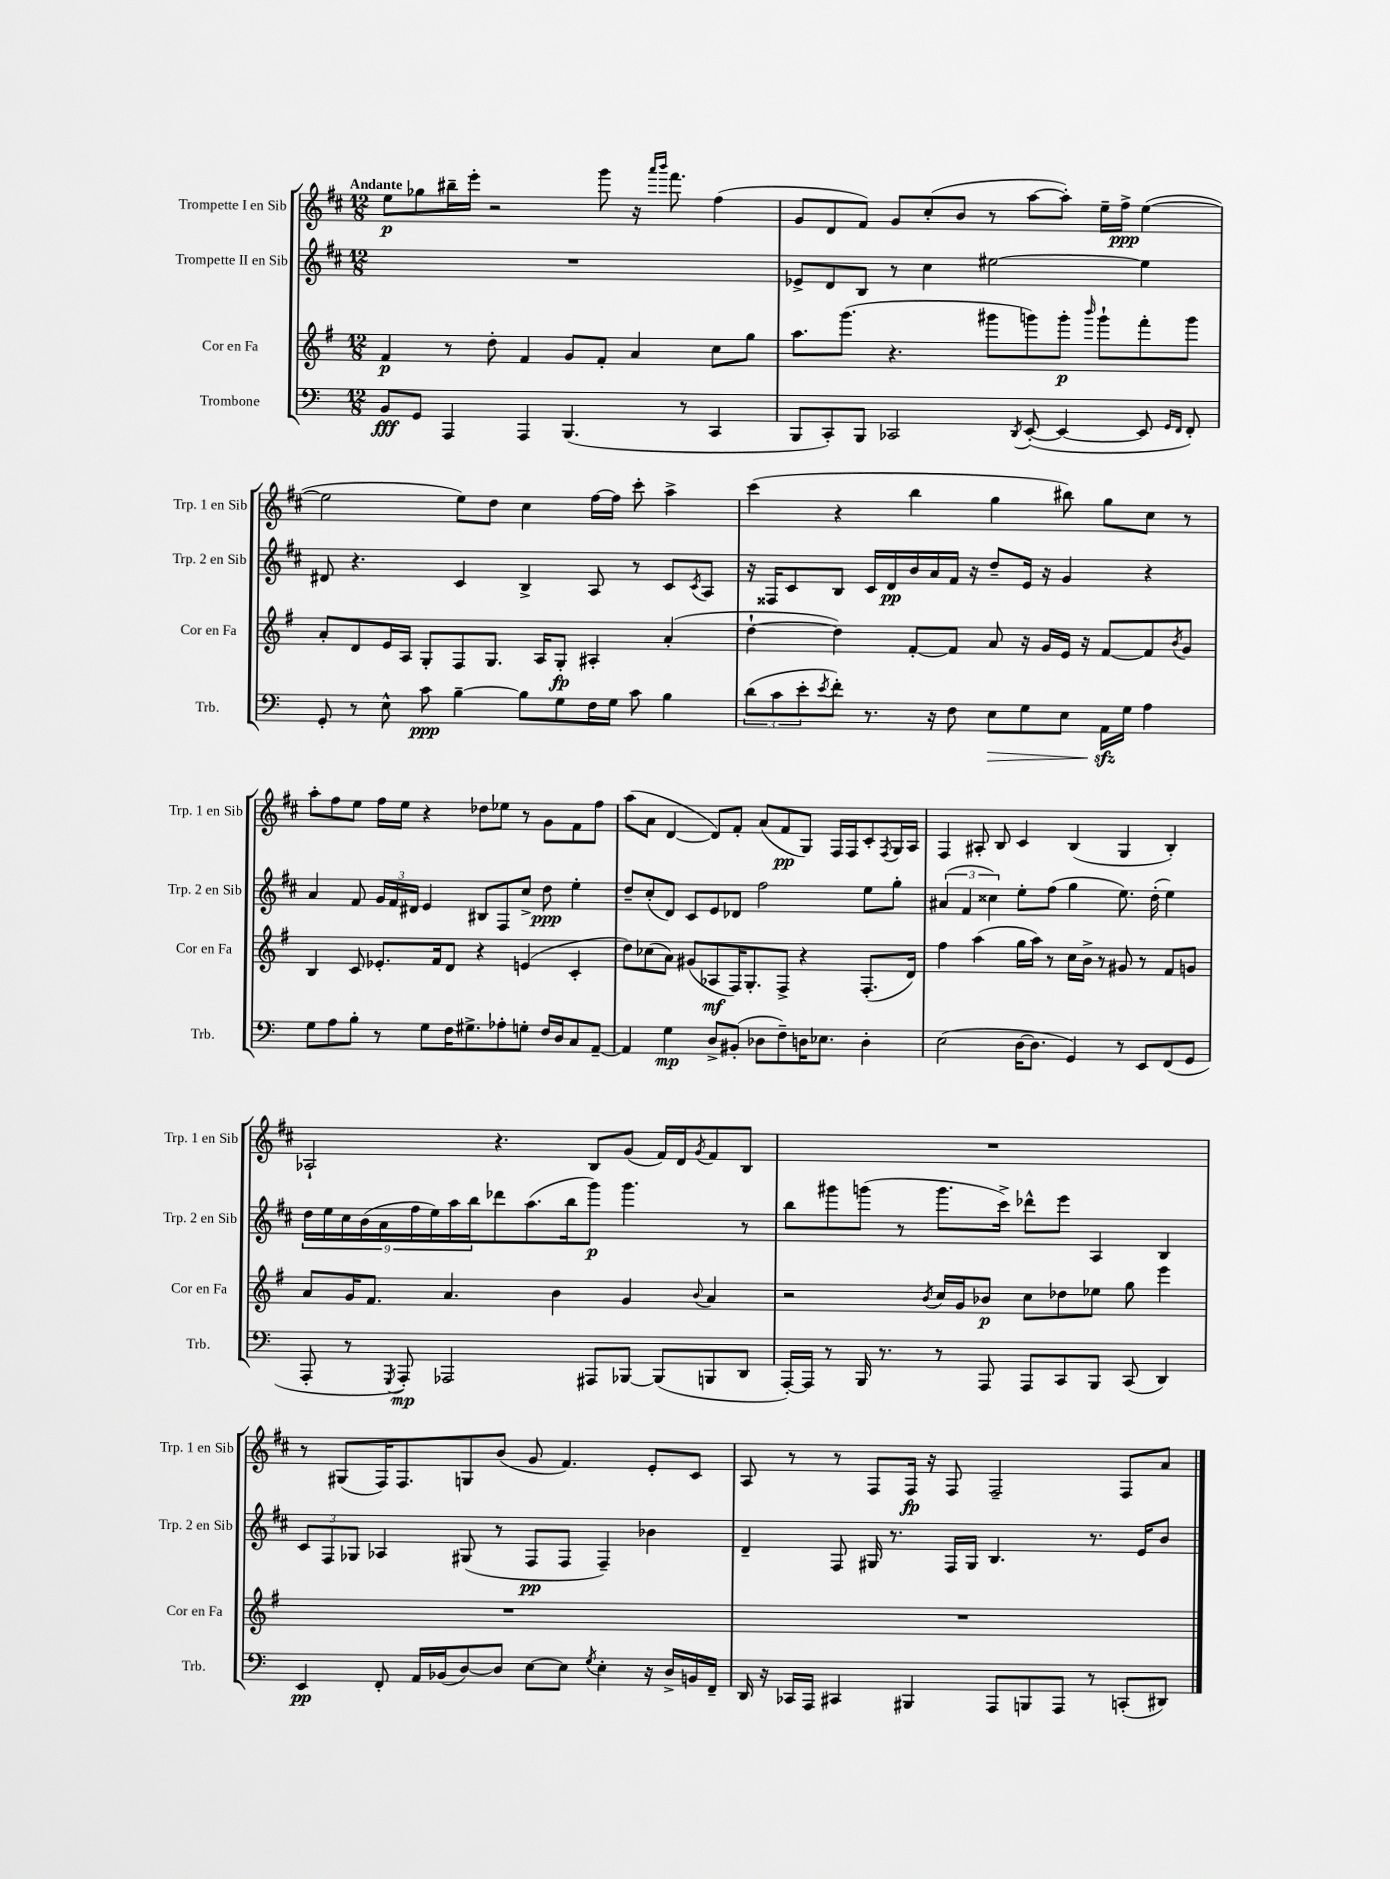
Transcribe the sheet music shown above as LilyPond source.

<<
\new StaffGroup <<
\new Staff = "s0" \with { instrumentName = "Trompette I en Sib" shortInstrumentName = "Trp. 1 en Sib" } {
    \clef treble \key d \major \numericTimeSignature \time 12/8 \tempo "Andante"
    e''8\p ges''8 bis''16-- e'''16-. r2 g'''8 r16 \grace { a'''16 b'''16 } fis'''8. fis''4( |
    g'8 d'8 fis'8) g'8 cis''8-.( b'8 r8 a''8~ a''8-.) e''16-- fis''16->\ppp e''4~( |
    e''2 e''8) d''8 cis''4 fis''16~ fis''16 cis'''8-. a''4-> |
    cis'''4( r4 b''4 g''4 bis''8) g''8 cis''8 r8 |
    a''8-. fis''8 e''8 fis''16 e''16 r4 des''8 ees''8 r8 g'8 fis'8 fis''8 |
    a''8( a'8 d'4~ d'8) fis'8-. a'8( fis'8\pp g8) fis16 fis16 cis'8-. \acciaccatura { fis8 } g16 a16 |
    fis4 ais8-. b8 cis'4 b4( g4 b4-.) |
    aes2-! r4. b8 g'8( fis'16) d'16 \acciaccatura { g'8 } fis'8 b8 |
    R1. |
    r8 gis8( fis16) fis8. g8 b'8( g'8 fis'4.) e'8-. cis'8 |
    a8 r8 r8 fis8 fis16\fp r16 fis8 fis2-- fis8 a'8 \bar "|." |
}
\new Staff = "s1" \with { instrumentName = "Trompette II en Sib" shortInstrumentName = "Trp. 2 en Sib" } {
    \clef treble \key d \major \numericTimeSignature \time 12/8
    R1. |
    ees'8-> d'8 b8 r8 cis''4 eis''2~ eis''4 |
    dis'8 r4. cis'4 b4-> a8 r8 cis'8 \acciaccatura { cis'8 } a8 |
    r16 fisis16 cis'8 b8 cis'16 d'16\pp b'16 a'16 fis'16 r16 d''8-- e'16 r16 g'4 r4 |
    a'4 fis'8 \tuplet 3/2 { g'16 fis'16 dis'16 } e'4 bis8 fis8 cis''8-> d''8\ppp e''4-. |
    d''8-- cis''8-.( d'8) cis'8 e'8 des'8 fis''2 e''8 g''8-. |
    \tuplet 3/2 { ais'4( fis'4 cisis''4) } e''8-. fis''8( g''4 e''8.) d''16-.( e''4) |
    \tuplet 9/8 { d''16 e''16 cis''16 b'16( a'16 fis''16 e''16) a''16 b''16 } des'''8 a''8.( b''16 g'''8\p) g'''4. r8 |
    b''8 gis'''8 g'''8( r8 g'''8. cis'''16->) des'''8-^ e'''8 a4 b4 |
    \tuplet 3/2 { cis'8 fis8 ges8 } aes4 gis8( r8 fis8\pp fis8 fis4--) bes'4 |
    d'4-- fis8 gis16 r8. fis16 gis16 b4. r8. e'16 b'8 \bar "|." |
}
\new Staff = "s2" \with { instrumentName = "Cor en Fa" shortInstrumentName = "Cor en Fa" } {
    \clef treble \key g \major \numericTimeSignature \time 12/8
    fis'4\p r8 d''8-. fis'4 g'8 fis'8-. a'4 c''8 g''8 |
    a''8. g'''8.( r4. gis'''8 g'''8) g'''8-.\p \grace { b'''16 } g'''8-! fis'''8-. g'''8 |
    a'8-. d'8 e'16 a16 g8-. fis8 g8. a16 g8-.\fp ais4-. a'4-.( |
    d''4~-! d''4) fis'8~-. fis'8 a'8 r16 g'16 e'16 r16 fis'8~ fis'8 \acciaccatura { b'8 } g'8 |
    b4 c'8 ees'8.-. fis'16 d'8 r4 e'4( c'4-. |
    d''8) ces''8( a'8) gis'8( aes8\mf fis16) g8.-. fis8-> r4 fis8.-.( d'16) |
    fis''4 a''4( g''16 a''16) r8 c''16 b'16-> r8 gis'8 r8 fis'8 g'8 |
    a'8 g'16 fis'8. a'4. b'4 g'4 \appoggiatura { b'8 } a'4 |
    r2 \acciaccatura { b'8 } c''16 g'16 bes'8\p c''8 des''8 ees''8 g''8 e'''4 |
    R1. |
    R1. \bar "|." |
}
\new Staff = "s3" \with { instrumentName = "Trombone" shortInstrumentName = "Trb." } {
    \clef bass \key c \major \numericTimeSignature \time 12/8
    b,8\fff g,8 a,,4 a,,4 b,,4.( r8 c,4 |
    b,,8 c,8-.) b,,8 ces,2 \acciaccatura { d,8 } e,8~-.( e,4~ e,8 \grace { g,16 f,16 } f,8-.) |
    g,8-. r8 e8-^ c'8\ppp b4~-- b8 g8 f16 g16 c'8 b4 |
    \tuplet 3/2 { d'8( c'8 e'8-. } \acciaccatura { e'8 } f'8-.) r8. r16 f8 e8\> g8 e8 a,16\sfz\! g16 a4 |
    g8 a8 b8-. r8 g8 f16 gis8.-> aes8-. g8-. f16 d16 c8 a,8~-- |
    a,4 g4\mp d8-> bis,8-.( des8 f8--) d16 ees8. d4-. |
    e2( d16~ d8. g,4) r8 e,8 f,8( g,8 |
    a,,8-. r8 \acciaccatura { g,,8 } a,,8-.\mp) aes,,2 ais,,8 bes,,8~ bes,,8( b,,8 d,8 |
    a,,16~-.) a,,16 r8 b,,16 r8. r8 a,,8 a,,8 c,8 b,,8 c,8( d,4) |
    e,4\pp f,8-. a,16 bes,16( d8~) d8 e8~ e8 \acciaccatura { g8 } e4-. r16 d16-> b,16 f,16-- |
    d,16 r16 ces,16 a,,16 cis,4 bis,,4 a,,8 b,,8 a,,8 r8 c,8-.( dis,8) \bar "|." |
}
>>
>>
\layout { \context { \Score \remove "Bar_number_engraver" } }
